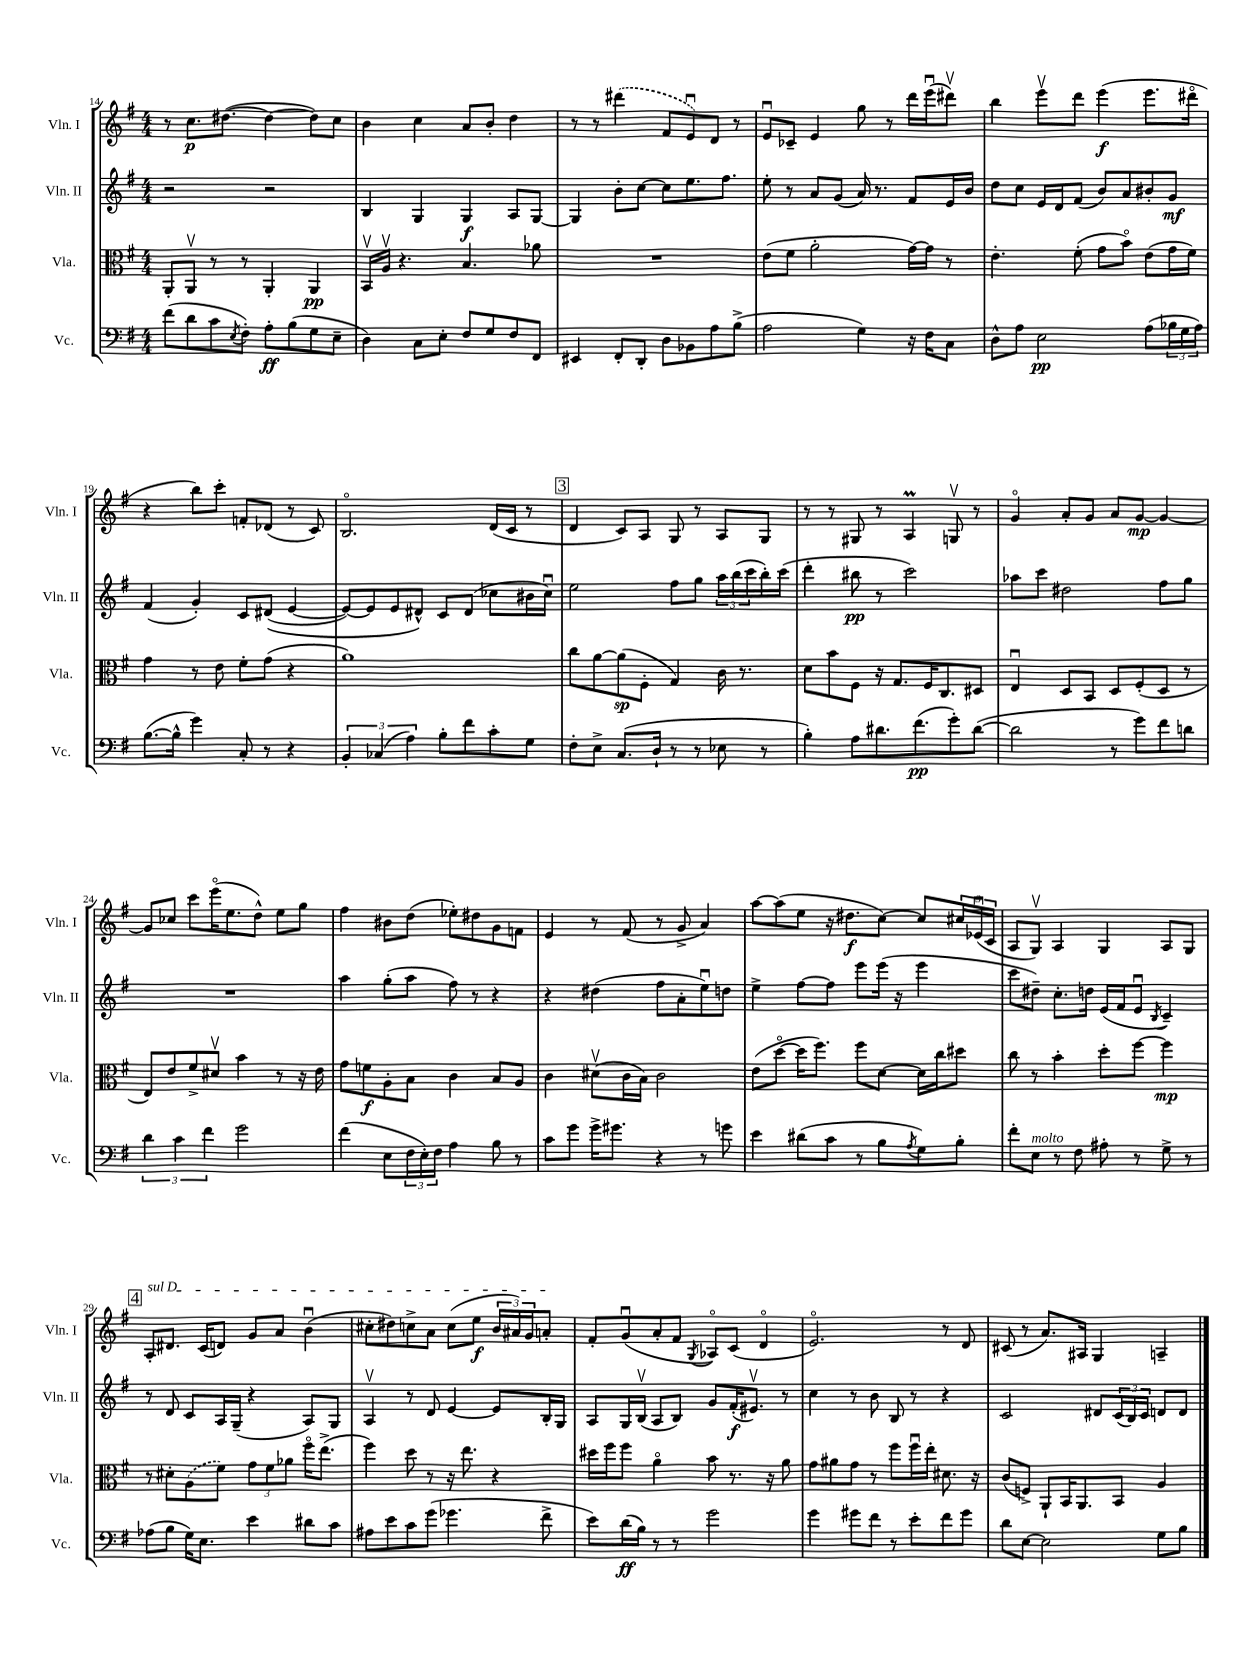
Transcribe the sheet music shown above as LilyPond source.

<<
\new StaffGroup <<
\new Staff = "s0" \with { instrumentName = "Vln. I" shortInstrumentName = "Vln. I" } {
    \clef treble \key g \major \numericTimeSignature \time 4/4
    r8 c''8.\p dis''8.~( dis''4~ dis''8) c''8 |
    b'4 c''4 a'8 b'8-. d''4 |
    r8 r8 \once \slurDashed dis'''4( fis'8 e'8\downbow) d'8 r8 |
    e'8\downbow ces'8-- e'4 g''8 r8 d'''16 e'''16\downbow( dis'''8\upbow) |
    b''4 e'''8\upbow d'''8 e'''4\f( e'''8. dis'''16\flageolet |
    r4 b''8) c'''8-. f'8-. des'8( r8 c'8) |
    b2.\flageolet d'16( c'16 r8 |
    \mark \markup { \box "3" } d'4 c'8) a8 g8 r8 a8 g8 |
    r8 r8 gis8 r8 a4\prall g8\upbow r8 |
    g'4\flageolet a'8-. g'8 a'8 g'8~\mp g'4~ |
    g'8 ces''8 c'''8 e'''16\flageolet( e''8. d''8-^) e''8 g''8 |
    fis''4 bis'8 d''8( ees''8-.) dis''8 g'8 f'8 |
    e'4 r8 fis'8( r8 g'8-> a'4) |
    a''8~ a''8( e''8 r16 dis''8.\f c''8~) c''8 \tuplet 3/2 { cis''16 ees'16\downbow( c'16 } |
    a8 g8\upbow) a4 g4 a8 g8 |
    \mark \markup { \box "4" } \once \override TextSpanner.bound-details.left.text = \markup { \italic "sul D" } a8-.\startTextSpan dis'8. c'16( d'8) g'8 a'8 b'4\downbow( |
    cis''8-. dis''8) c''8-> a'8 c''8( e''8\f \tuplet 3/2 { b'16 ais'16) g'16 } a'8-.\stopTextSpan |
    fis'8-. g'8\downbow( a'8-. fis'8 \acciaccatura { g8 } aes8\flageolet) c'8( d'4\flageolet |
    e'2.\flageolet) r8 d'8 |
    cis'8( r8 a'8.) ais16 g4 a4-- \bar "|." |
}
\new Staff = "s1" \with { instrumentName = "Vln. II" shortInstrumentName = "Vln. II" } {
    \clef treble \key g \major \numericTimeSignature \time 4/4
    r2 r2 |
    b4 g4 g4\f a8 g8~ |
    g4 b'8-. c''8~ c''8 e''8. fis''8. |
    e''8-. r8 a'8 g'8( a'16) r8. fis'8 e'16 b'16 |
    d''8 c''8 e'16 d'16 fis'8( b'8) a'8 bis'8-. g'8\mf |
    fis'4( g'4-.) c'8 dis'8(\( e'4~ |
    e'8~) e'8 e'8 dis'8-^\) c'8 dis'8( ces''8 bis'16 ces''16\downbow) |
    \mark \markup { \box "3" } e''2 fis''8 g''8 \tuplet 3/2 { a''16 b''16( c'''16 } b''16-.) c'''16( |
    d'''4-. bis''8\pp r8 c'''2) |
    aes''8 c'''8 dis''2 fis''8 g''8 |
    R1 |
    a''4 g''8-.( a''8 fis''8) r8 r4 |
    r4 dis''4( fis''8 a'8-. e''8\downbow) d''8 |
    e''4-> fis''8~ fis''8 e'''8 e'''16( r16 e'''4 |
    c'''8 dis''8--) c''8.-. d''16 e'16( fis'16 e'8\downbow \acciaccatura { b8 } c'4--) |
    \mark \markup { \box "4" } r8 d'8 c'8 a16 g16--( r4 a8) g8 |
    a4\upbow r8 d'8 e'4~ e'8 b16-. g16 |
    a8 g16 b16\upbow( a8 b8) g'8 fis'16-.\f( eis'8.\upbow) r8 |
    c''4 r8 b'8 b8 r8 r4 |
    c'2 dis'8 \tuplet 3/2 { c'16( b16) c'16 } d'8 d'8 \bar "|." |
}
\new Staff = "s2" \with { instrumentName = "Vla." shortInstrumentName = "Vla." } {
    \clef alto \key g \major \numericTimeSignature \time 4/4
    a,8-. a,8\upbow r8 r8 a,4-. a,4\pp |
    b,16\upbow a16\upbow r4. b4. aes'8 |
    R1 |
    e'8( fis'8 a'2-. g'16~) g'16 r8 |
    e'4.-. fis'8-.( g'8 b'8\flageolet) e'8( g'16 fis'16) |
    g'4 r8 e'8 fis'8-. g'8( r4 |
    a'1) |
    \mark \markup { \box "3" } c''8 a'8~ a'8\sp( fis8-. g4) c'16 r8. |
    d'8 b'8 fis8 r16 g8. fis16 c8. dis8 |
    e4\downbow d8 b,8 d8 fis8-.( d8 r8 |
    e8) e'8 fis'8-> dis'8\upbow b'4 r8 r16 e'16 |
    g'8 f'8\f a8-. b8 c'4 b8 a8 |
    c'4 dis'8\upbow( c'16 b16) c'2 |
    e'8( d''8~\flageolet d''16 fis''8.) fis''8 d'8~ d'16 c''16 dis''8 |
    c''8 r8 b'4-. d''8-. fis''8~ fis''4\mp |
    \mark \markup { \box "4" } r8 dis'8-. \once \slurDashed a8( fis'8) \tuplet 3/2 { g'8 fis'8 aes'8 } fis''16\flageolet e''8.->( |
    fis''4) d''8 r8 r16 e''8. r4 |
    dis''16 fis''16 fis''8 a'4\flageolet b'8 r8. r16 a'8 |
    g'8 ais'8 g'8 r8 fis''8 fis''16\downbow e''16-. dis'8. r16 |
    c'8( f8->) a,8-! b,16 a,8. b,8 a4 \bar "|." |
}
\new Staff = "s3" \with { instrumentName = "Vc." shortInstrumentName = "Vc." } {
    \clef bass \key g \major \numericTimeSignature \time 4/4
    fis'8( d'8 c'8 \acciaccatura { e8 } fis8-.) a8-.\ff b8( g8 e8-- |
    d4) c8 e8-. fis8 g8 fis8 fis,8 |
    eis,4 fis,8-. d,8-. d8 bes,8 a8 b8->( |
    a2 g4) r16 fis16 c8 |
    d8-^ a8 e2\pp a8( \tuplet 3/2 { bes16 g16 a16) } |
    b8.~( b16-^ g'4) c8-. r8 r4 |
    \tuplet 3/2 { b,4-. ces4( a4) } b8-. fis'8 c'8-. g8 |
    \mark \markup { \box "3" } fis8-. e8-> c8.( d16-! r8 r8 ees8 r8 |
    b4-.) a8 dis'8. fis'8.\pp( g'8-.) dis'8~( |
    dis'2 r8 g'8) fis'8 d'8 |
    \tuplet 3/2 { d'4 c'4 fis'4 } g'2 |
    fis'4( e8 \tuplet 3/2 { fis16 e16-.) fis16 } a4 b8 r8 |
    c'8 g'8 g'16-> gis'8. r4 r8 g'8 |
    e'4 dis'8( c'8 r8 b8 \acciaccatura { a8 } g8) b8-. |
    fis'8-. e8^\markup { \italic "molto" } r8 fis8 ais8-. r8 g8-> r8 |
    \mark \markup { \box "4" } aes8( b8 g16) e8. e'4 dis'8 c'8 |
    ais8 e'8 c'8 g'8( ges'4. fis'8-> |
    e'8) d'16\ff( b16) r8 r8 g'2 |
    g'4 gis'8 fis'8 r8 e'8-. fis'8 gis'8 |
    d'8 e8~ e2 g8 b8 \bar "|." |
}
>>
>>
\layout { \context { \Score currentBarNumber = #14 } }
